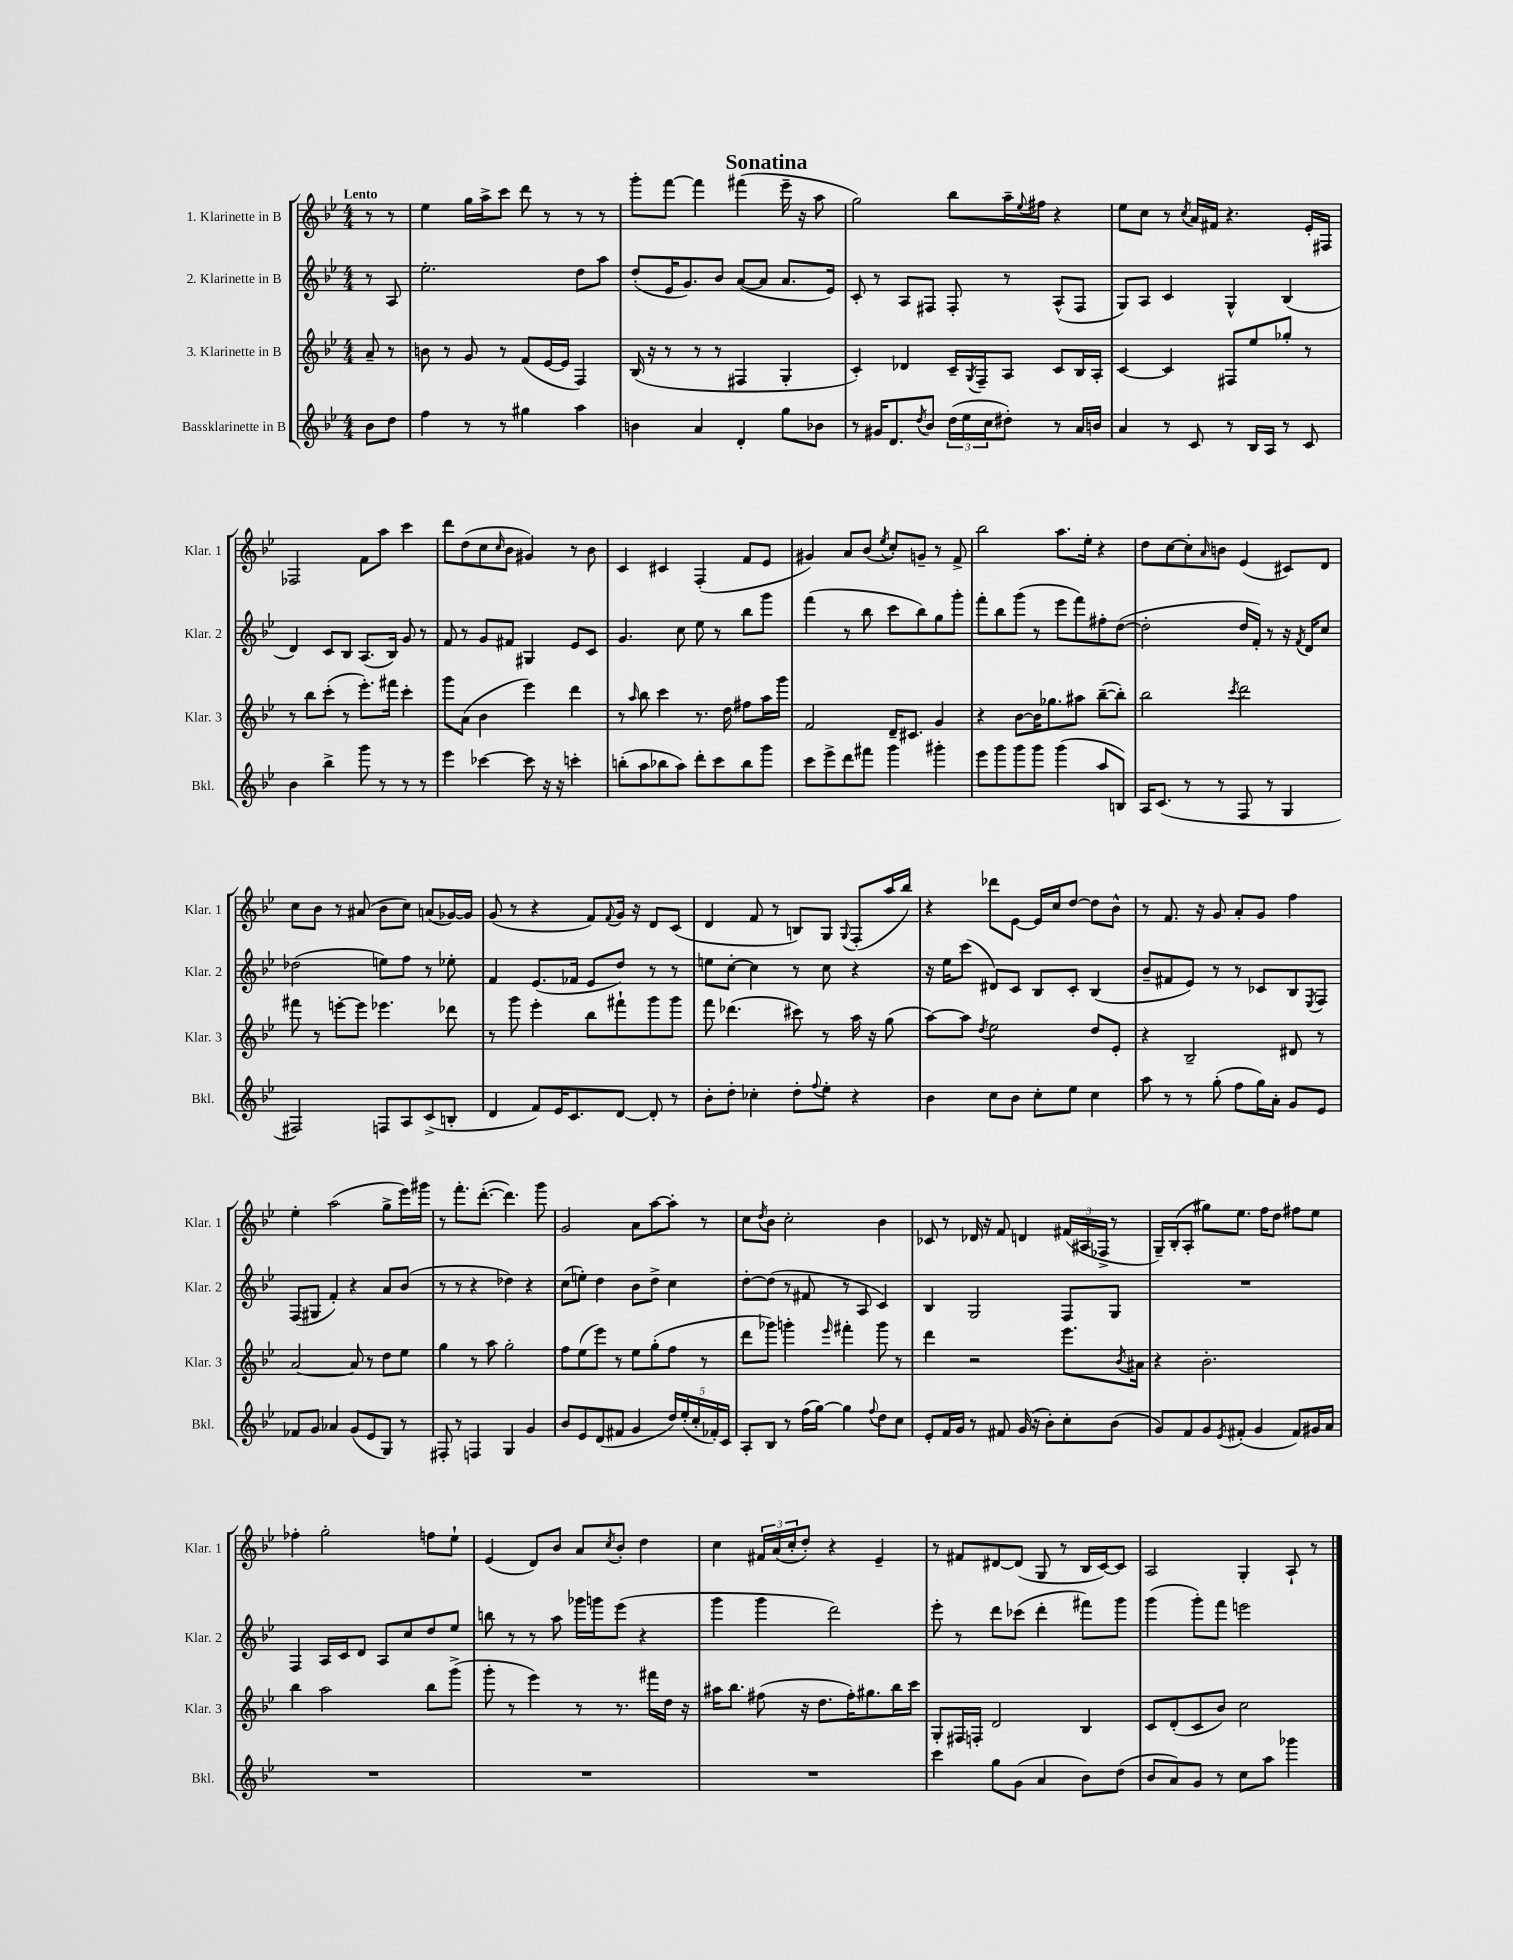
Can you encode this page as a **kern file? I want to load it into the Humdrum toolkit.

**kern	**kern	**kern	**kern
*staff4	*staff3	*staff2	*staff1
*clefG2	*clefG2	*clefG2	*clefG2
*k[b-e-]	*k[b-e-]	*k[b-e-]	*k[b-e-]
*M4/4	*M4/4	*M4/4	*M4/4
8b-\L	8a~/	8r	8r
8dd\J	8r	8A/	8r
=	=	=	=
4ff\	8b\	2.ee-'\	4ee-\
.	8r	.	.
8r	8g/	.	16gg\LL
.	.	.	16aa^\J
8r	8r	.	8ccc\J
4gg#\	(8f/L	.	8ddd\
.	[16e-/L	.	8r
.	16e-/]JJ	.	.
4aa\	4F/)	8dd\L	8r
.	.	8aa\J	8r
=	=	=	=
4b\	(16B-/	(8dd'/L	8ggg'\L
.	16r	.	.
.	8r	16e-/K	[8fff\J
.	.	8.g/)	.
4a/	8r	.	4fff\]
.	8r	8b-/J	.
4d'/	4F#/	([8a/L	(4fff#\
.	.	8a/]J	.
8gg\L	4G'/	8.a/L	16eee-~\
.	.	.	16r
8b-\J	.	.	8aa\
.	.	16e-/Jk)	.
=	=	=	=
8r	4c'/)	8c'/	2gg\)
16g#/LK	.	8r	.
8.d/	.	.	.
.	4d-/	8A/L	.
8qdd/	.	.	.
8b-/J	.	8F#/J	.
(24dd\LL	16c~/LL	8F#'/	8bb-\L
24ee-\	.	.	.
.	8qG/	.	.
.	16F~/J	.	.
24cc\J	.	.	.
8dd#'\J)	8A/J	8r	16aa~\L
.	.	.	8qqee-/
.	.	.	16ff#\JJ
8r	8c/L	(8A^^/L	4r
16a/LL	16B-/L	8F#/J	.
16b/JJ	16A'/JJ	.	.
=	=	=	=
4a/	[4c/	8G/L)	8ee-\L
.	.	8A/J	8cc\J
8r	4c/]	4c/	8r
.	.	.	8qcc/
8c/	.	.	16a/LL
.	.	.	16f#/JJ
8r	8F#/L	4G^^/	4.r
16B-/LL	8ee-/	.	.
16A/JJ	.	.	.
8r	8gg-'/J	(4B-/	.
8c/	8r	.	16e-'/LL
.	.	.	16F#/JJ
=	=	=	=
4b-\	8r	4d/)	2F-/
.	8bb-\L	.	.
4bb-^\	(8ccc'\J	8c/L	.
.	8r	8B-/J	.
8ggg\	8.eee-'\L)	(8.A/L	8f\L
8r	.	.	8aa\J
.	16fff#\Jk	16B-/Jk)	.
8r	4ccc'\	8g/	4ccc\
8r	.	8r	.
=	=	=	=
4eee-\	8ggg\L	8f/	8ddd\L
.	(8a\J	8r	(8dd\
[4ccc-\	4b-\	8g/L	8cc\
.	.	.	16qqcc/
.	.	8f#/J	8b-\J
8ccc-\]	4eee-\)	4G#/	4g#/)
16r	.	.	.
16r	.	.	.
4ccc'\	4ddd\	8e-/L	8r
.	.	8c/J	8b-\
=	=	=	=
(8bb'\L	8r	4.g/	4c/
.	16qqaa/	.	.
8aa\	8bb-\	.	.
8bb-\	4ccc\	.	4c#/
8aa\J)	.	8cc\	.
8ddd'\L	8.r	8ee-\	(4F'/
8ccc\	.	8r	.
.	16dd\	.	.
8bb-\	8ff#\L	8bb-\L	8f/L
8ggg\J	16aa\L	8ggg\J	8e-/J
.	16ggg\JJ	.	.
=	=	=	=
8ccc\L	2f/	(4fff\	4g#/)
8eee-^\	.	.	.
8ddd\	.	8r	8a/L
8fff#\J	.	8bb-\	(8b-/J
.	.	.	8qee-/
4ggg\	16d~/LK	8ccc\L	8cc'/L)
.	8.c#/J	.	.
.	.	8bb-\)	8g~/J
4ggg#'\	4g/	8gg\	8r
.	.	8ggg'\J	8f^/
=	=	=	=
8eee-\L	4r	8fff'\L	2bb-\
8ggg\	.	8bb-\	.
8ggg\	[8b-\L	(8ggg\J	.
8ggg\J	16b-\]K	8r	.
.	8.gg-\	.	.
(4ggg\	.	8eee-\L	8.aa\L
.	8aa#\J	8fff\)	.
.	.	.	16ee-'\Jk
8aa/L	([8bb-~\L	8ff#'\	4r
8B/J)	8bb-'\]J)	([8dd\J	.
=	=	=	=
16A/LK	2bb-\	2dd'\]	8dd\L
(8.c/J	.	.	.
.	.	.	[8cc\
8r	.	.	8cc'\]
.	.	.	16qqa/
8r	.	.	8b\J
.	8qccc/	.	.
8F/	2ddd\	16dd/LL	(4e-/
.	.	16f'/JJ)	.
8r	.	8r	.
4G/	.	16r	8c#/L)
.	.	8qf/	.
.	.	16d/LK	.
.	.	8cc/J	8d/J
=	=	=	=
2F#/)	8fff#\	(2dd-\	8cc\L
.	8r	.	8b-\J
.	[8eee'\L	.	8r
.	8eee\]J	.	(8a#/
8F/L	4.eee-\	8ee\L)	8b-\L
8A/	.	8ff\J	8cc\J)
(8c^/	.	8r	(8a/L
8B'/J	8ddd-\	8ee-'\	[16g-/L)
.	.	.	16g-/]JJ
=	=	=	=
4d/	8r	4f/	(8g/
.	8ggg\	.	8r
8f/L)	4eee-'\	(8.e-/L	4r
16e-/K	.	.	.
8.c/	.	16f-/Jk	.
.	8bb-\L	8e-/L	8f/L)
.	.	.	8qqf/
[8d/J	8fff#`\	8dd/J)	16g/Jk
.	.	.	16r
8d'/]	8ggg\	8r	8d/L
8r	8ggg\J	8r	(8c/J
=	=	=	=
8b-'\L	8fff\	8ee\L	4d/
8dd'\J	(4.ddd-\	[8cc'\J	.
4cc-'\	.	4cc\]	8f/
.	.	.	8r
8dd'\L	8ccc#\)	8r	8B/L)
8qqff/	.	.	.
8ee-'\J	8r	8cc\	8G/J
.	.	.	8qqG/
4r	16aa\	4r	(8F'/L
.	16r	.	.
.	(8gg\	.	16aa/L
.	.	.	16bb-/JJ)
=	=	=	=
4b-\	[8aa\L)	16r	4r
.	.	16ee-\LK	.
.	8aa\]J	(8ccc\J	.
.	8qdd/	.	.
8cc\L	2ee-\	8d#/L)	8ddd-\L
8b-\J	.	8c/J	[8e-\J
8cc'\L	.	8B-/L	16e-/]LL
.	.	.	16cc/J
8ee-\J	.	8c'/J	[8dd/J
4cc\	8dd/L	(4B-/	8dd\]L
.	8e-'/J	.	8b-^^\J
=	=	=	=
8aa\	4r	8b-~/L	8r
8r	.	8f#/	8.f/
8r	2B-~/	8e-/J)	.
.	.	.	16r
(8gg'\	.	8r	8g/
8ff\L	.	8r	8a'/L
16gg\L)	.	8c-/L	8g/J
16a'\JJ	.	.	.
8g/L	8d#/	8B-/	4ff\
.	.	8qE-/	.
8e-/J	8r	8F/J	.
=	=	=	=
8f-/L	[2a/	(8F/L	4ee-'\
8g/J	.	8G#/J	.
4a-/	.	4f'/)	(2aa\
(8g/L	8a/]	4r	.
8e-/	8r	.	.
8G/J)	8dd\L	8a/L	8gg^\L
8r	8ee-\J	(8b-/J	16eee-\L)
.	.	.	16ggg#\JJ
=	=	=	=
8F#'/	4gg\	8r	8r
8r	.	8r	8.fff'\L
4F/	8r	4r	.
.	.	.	([8.ddd'\J
.	8aa\	.	.
4G/	2gg'\	4dd-\)	4.ddd\])
4g/	.	4r	.
.	.	.	8ggg\
=	=	=	=
8b-/L	8ff\L	(8cc\L	2g/
8e-/	(8ee-\	8ee'\J)	.
(8d/	8eee-\J)	4dd\	.
8f#/J	8r	.	.
4g/	8ee-\L	8b-\L	8a\L
.	(8gg'\	8dd^\J	[8aa\
20dd/LL)	8ff\J	4cc\	8aa'\]J
(20ee-'/	.	.	.
20cc'/	.	.	.
.	8r	.	8r
20f-'/)	.	.	.
20c/JJ	.	.	.
=	=	=	=
8A'/L	8ddd\L	[8dd'\L	8cc\L
.	.	.	8qdd/
8B-/J	8ggg-\J)	(8dd\]J	8b-\J
8r	4ggg'\	8r	2cc'\
(16ff\LL	.	8f#/	.
[16gg\JJ)	.	.	.
.	16qqeee-/	.	.
4gg\]	4fff#'\	8r	.
.	.	8A/	.
8qqff/	.	.	.
8dd\L	8ggg\	4c/)	4b-\
8cc\J	8r	.	.
=	=	=	=
8e-'/L	4ddd\	4B-/	8c-/
16f/L	.	.	8r
16g/JJ	.	.	.
8r	2r	2G/	16d-/
.	.	.	16r
8f#/	.	.	8f/
(16g/	.	.	4d/
16r	.	.	.
8b-'\L)	.	.	.
8cc'\	8.eee-\L	8F/L	(24f#/LL
.	.	.	24A#/
.	.	.	24F-^/JJ
(8b-\J	.	8G/J	8r
.	8qb-/	.	.
.	16a#\Jk	.	.
=	=	=	=
8g/L)	4r	1r	16G~/LL)
.	.	.	(16B-'/J
8f/	.	.	8A'/J
8g/	2.b-'\	.	8gg#\L)
8qe-/	.	.	.
(8f#'/J	.	.	8.ee-\J
4g/	.	.	.
.	.	.	16ff\LK
.	.	.	8dd\J
8f#/L)	.	.	8ff#\L
16g#/L	.	.	8ee-\J
16a/JJ	.	.	.
=	=	=	=
1r	4bb-\	4F/	4ff-'\
.	2aa\	16A/LL	2gg'\
.	.	16c/J	.
.	.	8d/J	.
.	.	8A/L	.
.	.	8cc/	.
.	8bb-\L	8dd/	8ff\L
.	(8ggg^\J	8ee-/J	8ee-`\J
=	=	=	=
1r	8ggg'\	8bb\	(4e-/
.	8r	8r	.
.	4eee-\)	8r	8d/L)
.	.	8aa\	8b-/J
.	8r	16ggg-\LL	8a/L
.	.	16ggg\J	.
.	.	.	8qcc/
.	8.r	(8eee-\J	8b-'/J
.	.	4r	4dd\
.	16fff#\LL	.	.
.	16dd\JJ	.	.
.	16r	.	.
=	=	=	=
1r	16aa#\LK	4ggg\	4cc\
.	8.bb-\J	.	.
.	(8ff#\	4ggg\	24f#/LL
.	.	.	(24a/
.	.	.	24cc'/J
.	16r	.	8dd'/J)
.	8.dd\L	.	.
.	.	2ddd\)	4r
.	16ff#'\K)	.	.
.	8.gg#\	.	.
.	.	.	4e-~/
.	16bb-\L	.	.
.	16ccc\JJ	.	.
=	=	=	=
4ccc\	8G'/L	8eee-'\	8r
.	16F#/L	8r	8f#/L
.	16F'/JJ	.	.
8gg\L	2d/	8ddd\L	[8d#/
(8g\J	.	(8ccc-\J	(8d#/]J
4a/	.	4ddd'\	8G/
.	.	.	8r
8b-\L)	4B-/	8fff#\L)	16B-/LL
.	.	.	[16c/J)
(8dd\J	.	8ggg\J	8c/]J
=	=	=	=
8b-/L	8c/L	(4ggg\	2A/
8a/)	(8d'/	.	.
8g/J	8c/	8ggg'\L)	.
8r	8b-/J)	8fff\J	.
8cc\L	2cc\	2eee\	4G'/
8aa\J	.	.	.
4ggg-\	.	.	8A`/
.	.	.	8r
==	==	==	==
*-	*-	*-	*-
